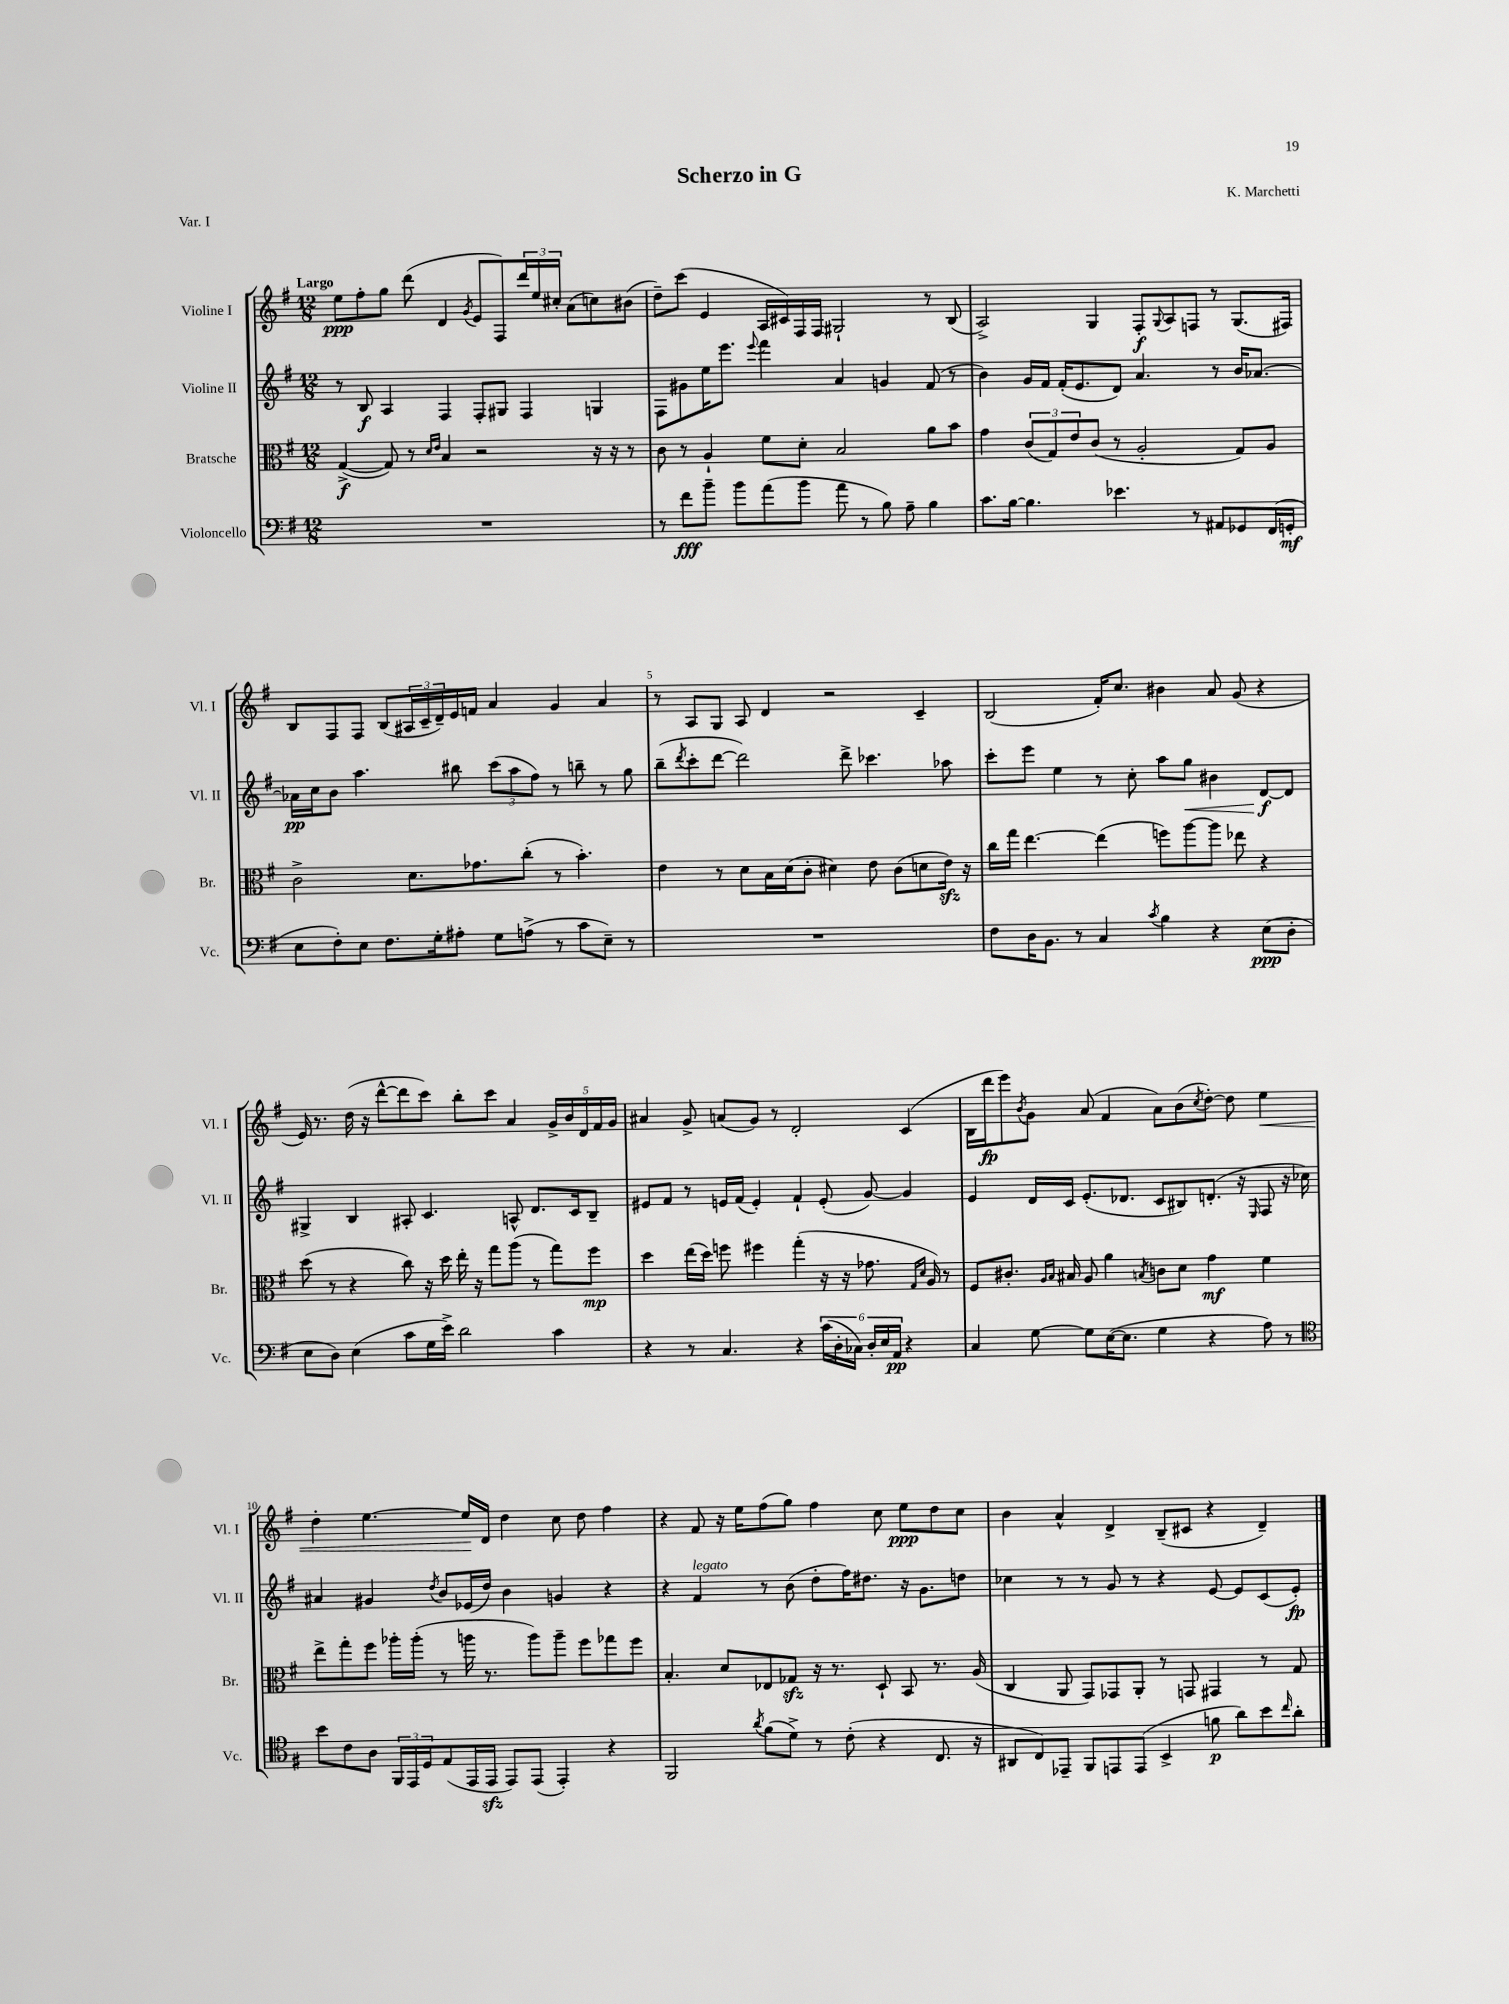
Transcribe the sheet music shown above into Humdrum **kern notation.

**kern	**kern	**kern	**kern
*staff4	*staff3	*staff2	*staff1
*clefF4	*clefC3	*clefG2	*clefG2
*k[f#]	*k[f#]	*k[f#]	*k[f#]
*M12/8	*M12/8	*M12/8	*M12/8
1.r	([4G^/	8r	8ee\L
.	.	8B/	8ff#'\
.	8G/])	4A/	8gg\J
.	8r	.	(8ddd\
.	16qqd/LL	.	.
.	16qqe/JJ	.	.
.	4B/	4F#/	4d/
.	.	.	8qg/
.	2r	8F#'/L	8e/L
.	.	8G#/J	8F#/)
.	.	4F#/	24ddd/L
.	.	.	24ee/
.	.	.	24cc#'/JJ
.	.	.	(8a\L
.	16r	4G/	8cc\)
.	16r	.	.
.	8r	.	(8b#\J
=	=	=	=
8r	8c\	8F#\L	8dd~\L)
8f#\L	8r	8g#\	(8ccc\J
8b~\J	4A`/	16ee\K	4e/
.	.	8.eee\J	.
8b\L	.	.	.
.	.	8qqeee/	.
(8a\	8f#\L	4fff#\	16A/LL
.	.	.	16c#/)
8b\J	8d'\J	.	16F#/
.	.	.	16F#/JJ
8a\	2B/	4a/	2G#`/
8r	.	.	.
8B\)	.	4g/	.
8A~\	.	.	.
4B\	8a\L	(8f#/	8r
.	8b\J	8r	(8B/
=	=	=	=
8.c\L	4g\	4b\)	2A^/)
[16B\Jk	.	.	.
4.B\]	(12c/L	16g/LL	.
.	.	16f#/JJ	.
.	12G/)	.	.
.	.	(16f#'/LK	.
.	12e/	.	.
.	.	8.e/	.
.	(8c/J	.	4G/
4.e-\	8r	8d/J)	.
.	2A'/	4.a/	8F#'/L
.	.	.	8qqG/
.	.	.	8A/
8r	.	.	8F/J
8AA#/L	.	8r	8r
8GG-/	8G/L)	16b/LK	(8.G/L
.	.	[8.a-/J	.
(16FF#/L	8A/J	.	.
16GG'/JJ	.	.	16F#/Jk)
=	=	=	=
8E\L	2c^\	16a-\]LL	8B/L
.	.	16cc\J	.
8F#'\)	.	8b\J	8F#/
8E\J	.	4.aa\	8F#/J
8.F#\L	.	.	(8B/L
.	8.d\L	.	24A#/L
.	.	.	24c~/
16G'\k	.	.	.
.	.	.	24d~/)
8A#'\J	.	8bb#\	16e/
.	8.g-\	.	16f/JJ
8G\L	.	(12ccc\L	4a/
.	.	12aa\	.
(8A^\J	(8cc'\J	.	.
.	.	12ff#\J)	.
8r	8r	8r	4g/
8c\L	4.b'\)	8bb~\	.
8E~\J)	.	8r	4a/
8r	.	8gg\	.
=	=	=	=
1.r	4e\	(8bb~\L	8r
.	.	8qddd/	.
.	.	8ccc'\	8A/L
.	8r	[8ddd\J	8G/J
.	8d\L	2ddd\])	8A/
.	16B\L	.	4d/
.	(16d\J	.	.
.	8c'\J	.	.
.	4d#\)	.	2r
.	.	8ddd^\	.
.	8e\	4.ccc-\	.
.	(8c\L	.	.
.	8d\	.	4c~/
.	16e\Jk)	8aa-\	.
.	16r	.	.
=	=	=	=
8F#\L	16cc\LL	8ccc'\L	(2B/
.	16gg\JJ	.	.
16D\K	[4.ee\	8eee\J	.
8.BB\J	.	.	.
.	.	4ee\	.
8r	.	.	.
4C/	(4ee\]	8r	16f#'/LK)
.	.	.	8.cc/J
.	.	8cc'\	.
8qc/	.	.	.
4B\	8ff\L)	8aa\L	4b#\
.	[8aa\	8gg\J	.
4r	8aa\]J	4b#\	8a/
.	8ee-\	.	(8g/
(8E\L	4r	[8d/L	4r
8D'\J	.	8d/]J	.
=	=	=	=
8E\L	(8dd\	4G#^/	16e/)
.	.	.	8.r
8D\J)	8r	.	.
(4E\	4r	4B/	(16dd\
.	.	.	16r
.	.	.	[8ddd^^\L
8c\L	8cc\)	8A#'/	8ddd\]
16G\L	16r	4.c/	8ccc\J)
16e^\JJ)	16dd\	.	.
2d\	16ee'\	.	8bb'\L
.	16r	.	.
.	8gg\L	.	8ccc\J
.	(8aa\J	8A^^/	4a/
.	8r	8.d/L	.
4c\	8gg\L)	.	20g^/LL
.	.	.	20b/
.	.	16c/k	.
.	.	.	20d/
.	8ff#\J	8B~/J	.
.	.	.	20f#/
.	.	.	20g/JJ
=	=	=	=
4r	4dd\	8e#/L	4a#/
.	.	8f#/J	.
8r	(16ee\LL	8r	8g^/
.	16dd\JJ)	.	.
4.C/	8ff\	16e/LL	(8a/L
.	.	(16f#/JJ	.
.	4ff#\	4e'/)	8g/J)
.	.	.	8r
4r	(4gg'\	4f#`/	2d'/
(24c\LL	16r	(8e'/	.
24D'\	.	.	.
.	16r	.	.
24C-\JJ)	.	.	.
24D'/LL	8.g-\	[8g/)	.
24E/	.	.	.
24AA/JJ	.	.	.
4r	.	4g/]	(4c/
.	16qqG/LL	.	.
.	16qqd/JJ	.	.
.	16A/)	.	.
.	8r	.	.
=	=	=	=
4C/	8F#/L	4e/	16B\LL
.	.	.	16ddd\J
.	8.c#'/J	.	8eee\)
.	.	.	8qb/
[8G\	.	16d/LL	8g\J
.	16qqA/LL	.	.
.	16qqB/JJ	.	.
.	16B#/	16c/JJ	.
8G\]L	8A/	(8.e'/L	(8a/
([16E\K	4a\	.	4f#/
8.E\]J	.	8.d-/J	.
.	8qB/	.	.
4G\	8c\L	8c/L	8a\L)
.	8d\J	8B#/)	(8b\
.	.	.	8qcc/
4r	4g\	(8.d'/J	[8dd'\J)
.	.	.	8dd\]
.	.	16r	.
.	.	16qqE/	.
8A\)	4f#\	8F#/	4ee\
8r	.	16r	.
.	.	16cc-\)	.
=	=	=	=
*clefC4	*	*	*
8b\L	8ee^\L	4a#/	4dd'\
8c\	8gg'\	.	.
8A\J	8ff#\J	4g#/	[4.ee\
24FF#/LL	16aa-'\LL	.	.
24EE/	.	.	.
.	(16aa-'\JJ	.	.
24D/J	.	.	.
.	.	8qdd/	.
(8E/	8r	8b/L	.
16EE/L	16aa\	(16e-/L	16ee/]LL
16EE/JJ	8.r	16dd/JJ)	16d/JJ
8EE/L)	.	4b\	4dd\
(8EE/J	8aa\L)	.	.
4EE'/)	8aa~\J	4g/	8cc\
.	8ff#\L	.	8dd\
4r	8gg-\	4r	4ff#\
.	8ff#\J	.	.
=	=	=	=
2FF#/	4.B'/	4r	4r
.	.	4f#/	8f#/
.	8d/L	.	16r
.	.	.	16ee\LK
8qa/	.	.	.
(8f#\L	8E-/	8r	(8ff#\
8d^\J)	8G-/J	(8b\	8gg\J)
8r	16r	8dd'\L	4ff#\
.	8.r	.	.
(8c'\	.	16ff#\K)	.
.	.	8.dd#\J	.
4r	8D`/	.	8cc\
.	8BB/	16r	8ee\L
.	.	8.g\L	.
8.C/	8.r	.	8dd\
.	.	8dd\J	8cc\J
16r	(16A/	.	.
=	=	=	=
8AA#/L	4C/	4cc-\	4b\
8C/)	.	.	.
8EE-~/J	8AA/	8r	4a^^/
8FF#/L	8GG/L)	8r	.
8EE/	8GG-/	8g/	4d^/
(8EE/J	8AA'/J	8r	.
4BB^/	8r	4r	(8B~/L
.	8GG/	.	8c#/J
8f\	4GG#/	[8e/	4r
8a\L)	.	8e/]L	.
8b\	8r	(8c/	4d~/)
16qqcc/	.	.	.
8a'\J	8G/	8e'/J)	.
==	==	==	==
*-	*-	*-	*-
